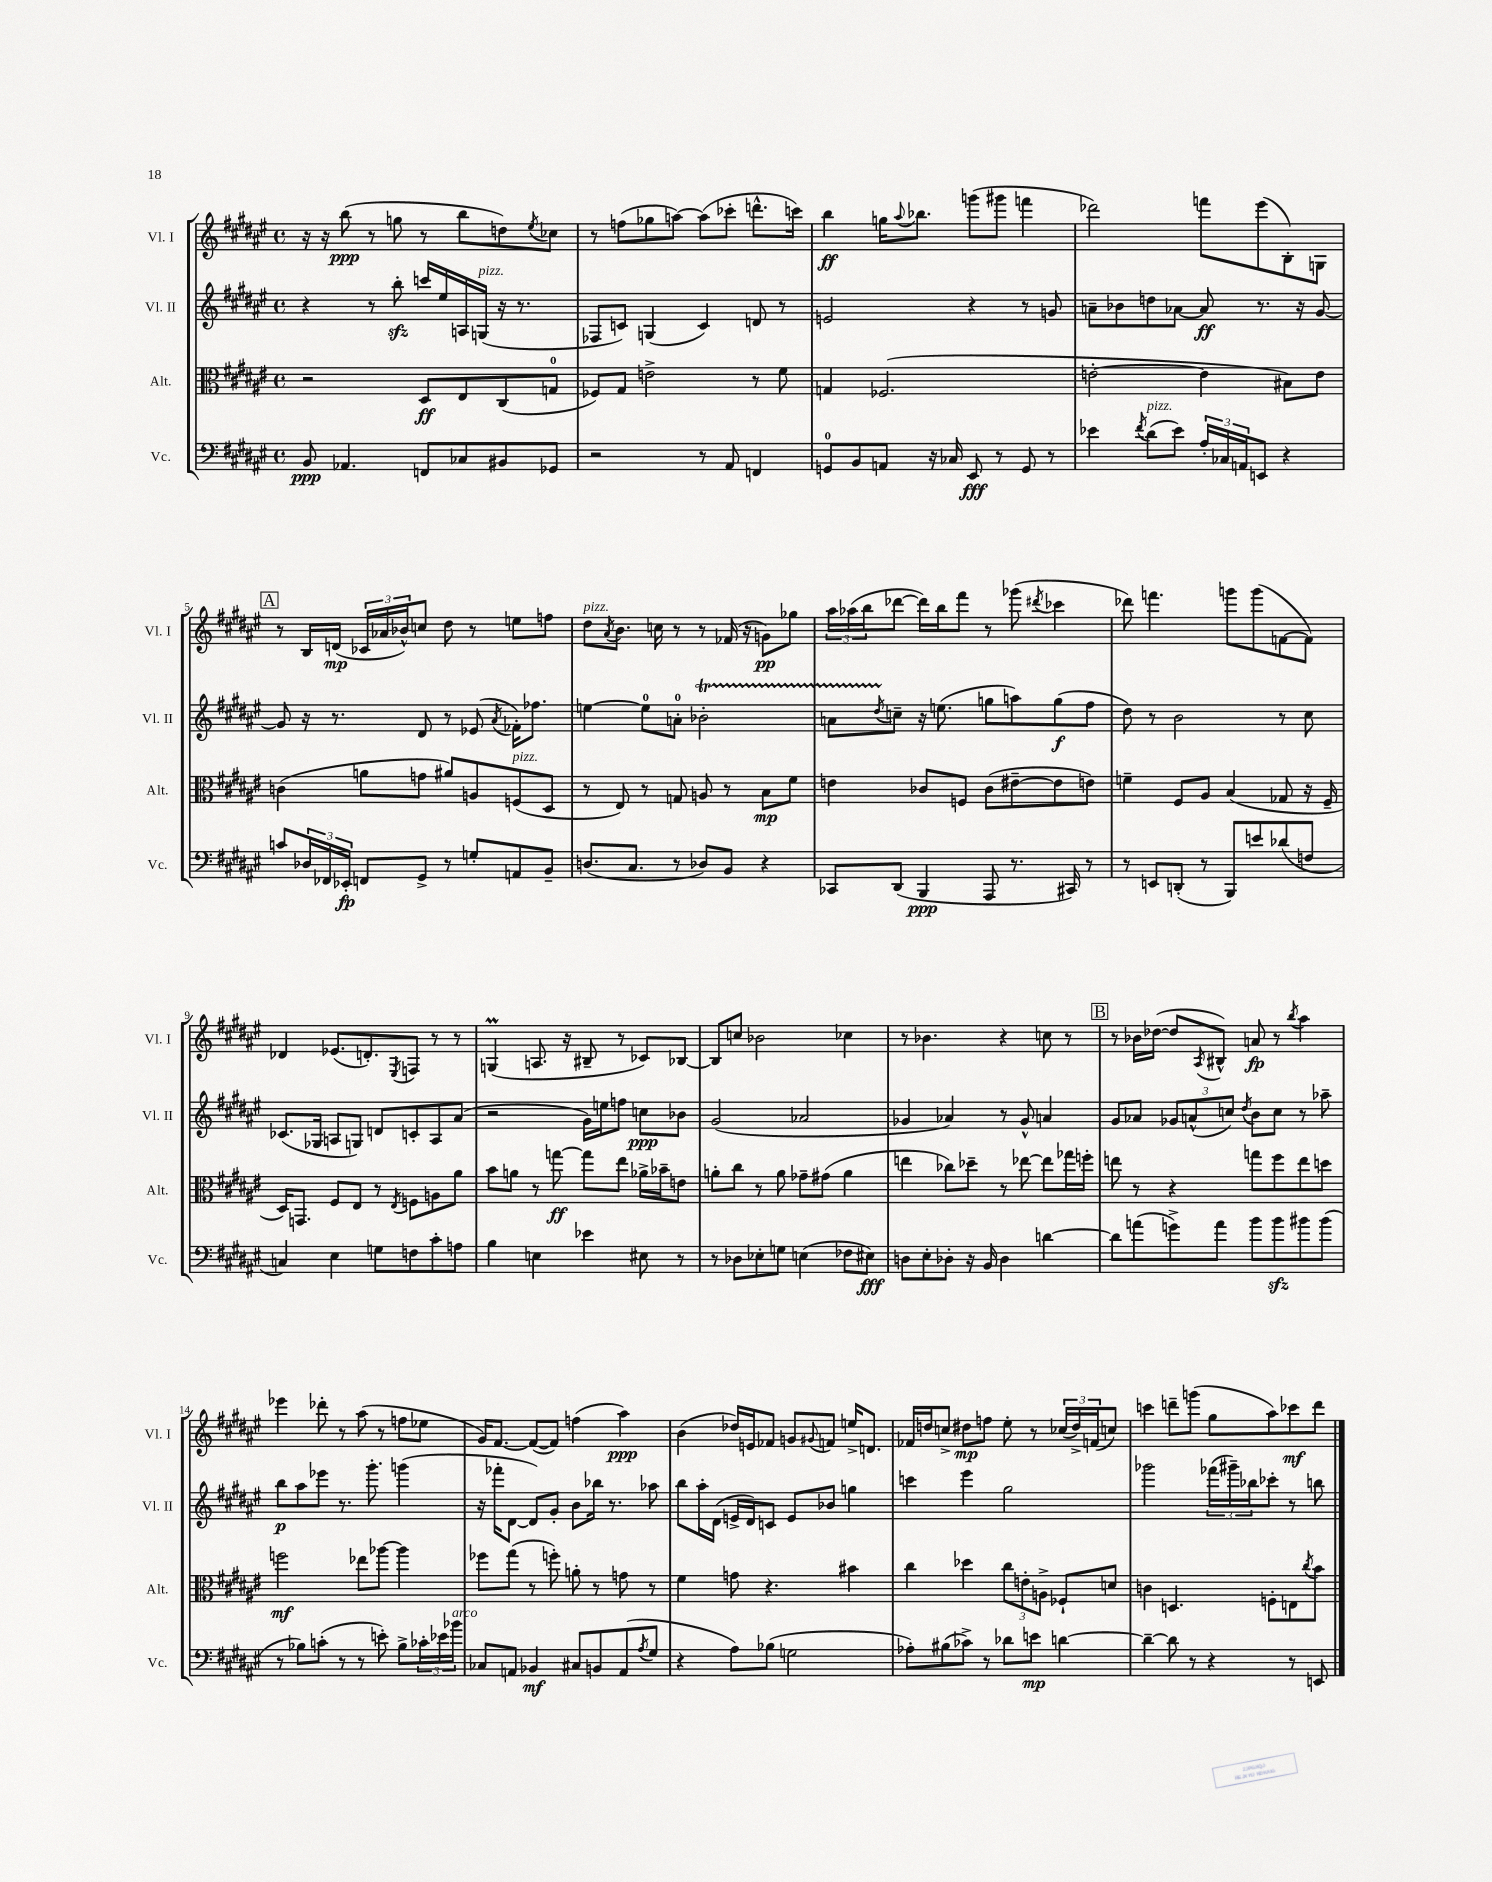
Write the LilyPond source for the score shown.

<<
\new StaffGroup <<
\new Staff = "s0" \with { instrumentName = "Vl. I" shortInstrumentName = "Vl. I" } {
    \clef treble \key fis \major \defaultTimeSignature \time 4/4
    r16 r16 b''8\ppp( r8 g''8 r8 b''8 d''8) \acciaccatura { eis''8 } ces''8 |
    r8 f''8( ges''8 a''8~) a''8( ces'''8-. d'''8.-^ c'''16) |
    b''4\ff g''16 \appoggiatura { ais''8 } bes''8. g'''8( gis'''8 f'''4 |
    des'''2) f'''8 eis'''8( b8-.) g8 |
    \mark \markup { \box "A" } r8 b16 d'16\mp( \tuplet 3/2 { ces'16 aes'16 bes'16-^) } c''8 dis''8 r8 e''8 f''8 |
    dis''8^\markup { \italic "pizz." } \acciaccatura { ais'8 } b'8. c''16 r8 r8 fes'16( r16 g'8\pp) ges''8 |
    \tuplet 3/2 { ais''16 aes''16( b''16 } des'''8~ des'''16) b''16 fis'''8 r8 ges'''8( \acciaccatura { dis'''8 } ces'''4 |
    des'''8) f'''4. g'''8 g'''8( f'8~ f'8) |
    des'4 ees'8.( d'8.-.) \acciaccatura { eis8 } f8 r8 r8 |
    g4\prall( a8. r16 bis8-- r8 ces'8) bes8~ |
    bes8 c''8 bes'2 ces''4 |
    r8 bes'4. r4 c''8 r8 |
    \mark \markup { \box "B" } r8 bes'16 des''16~( des''8 \acciaccatura { ais8 } bis8-^) a'8\fp r8 \acciaccatura { b''8 } ais''4 |
    ees'''4 des'''8-. r8 ais''8( r8 f''8 ees''8 |
    gis'16) fis'8.~ fis'8~( fis'8) f''4( ais''4\ppp) |
    b'4( des''16) e'16 fes'8 g'8 \appoggiatura { gis'8 } f'8 e''16-> d'8. |
    fes'16 d''16 c''8-> dis''8\mp f''8 eis''8-. r8 \tuplet 3/2 { ces''16( dis''16->) f'16( } c''8) |
    c'''4 d'''8-- g'''8( gis''8 ais''8) ces'''8\mf d'''8 \bar "|." |
}
\new Staff = "s1" \with { instrumentName = "Vl. II" shortInstrumentName = "Vl. II" } {
    \clef treble \key fis \major \defaultTimeSignature \time 4/4
    r4 r8 b''8-.\sfz c'''16 eis''16 a16 g16^\markup { \italic "pizz." }( r16 r8. |
    fes8 c'8) g4( c'4) d'8 r8 |
    e'2 r4 r8 g'8 |
    a'8-- bes'8 d''8 aes'8~ aes'8\ff r8. r16 gis'8~ |
    \mark \markup { \box "A" } gis'8 r16 r8. dis'8 r8 ees'8( \acciaccatura { ais'8 } fes'16-.) fes''8. |
    e''4~ e''8-0 a'8-0-. bes'2-.\startTrillSpan |
    a'8 \acciaccatura { dis''8 } c''8--\stopTrillSpan r16 e''8.( g''8 a''8) g''8\f( fis''8 |
    dis''8) r8 b'2 r8 cis''8 |
    ces'8.( ges16 a8 g8) d'8 c'8-. a8 ais'8( |
    r2 gis'16) e''16 f''8 c''8\ppp bes'8 |
    gis'2( aes'2 |
    ges'4 aes'4) r8 ges'8-^ a'4 |
    \mark \markup { \box "B" } gis'8 aes'8 \tuplet 3/2 { ges'8 a'8-^( c''8) } \acciaccatura { dis''8 } b'8 c''8 r8 aes''8-- |
    b''8\p ais''8 ees'''8 r8. gis'''8.-. g'''4( |
    r16 fes'''16-. dis'8~ dis'8) gis'8-. b'8 bes''16 r8. aes''8 |
    b''8 ais''16-. dis'16( e'16-> dis'16) c'8 e'8 bes'8 g''4 |
    c'''4 eis'''4 gis''2 |
    ges'''2 \tuplet 3/2 { fes'''16( gis'''16--) bes''16 } ces'''8-. r8 b''8 \bar "|." |
}
\new Staff = "s2" \with { instrumentName = "Alt." shortInstrumentName = "Alt." } {
    \clef alto \key fis \major \defaultTimeSignature \time 4/4
    r2 dis8\ff eis8 cis8( g8-0 |
    fes8) gis8 e'2-> r8 fis'8 |
    g4 fes2.( |
    e'2~-. e'4 bis8) e'8 |
    \mark \markup { \box "A" } c'4( a'8 g'8 ais'8) a8 f8^\markup { \italic "pizz." }( dis8 |
    r8 eis8) r8 g8 a8 r8 b8\mp fis'8 |
    e'4 ces'8 f8 ces'8( eis'8~-- eis'8 e'8) |
    f'4-- fis8 ais8 b4( ges8 r16 fis16-- |
    dis16) g,8. fis8 eis8 r8 \acciaccatura { eis8 } f8 a8 ais'8 |
    b'8 a'8 r8 g''8~\ff g''8 eis''8 aes'16-> bes'16-- e'8 |
    a'8-. cis''8 r8 a'8 ges'8-- gis'8( a'4 |
    e''4 ces''8) des''8-- r8 ees''8~ ees''8 ges''16 f''16-. |
    \mark \markup { \box "B" } e''8 r8 r4 g''8 fis''8 e''8 d''8 |
    f''2\mf ees''8 aes''8~ aes''4 |
    fes''8 gis''8( r8 f''8-.) a'8-. r8 g'8 r8 |
    fis'4 g'8 r4. bis'4 |
    cis''4 des''4 \tuplet 3/2 { cis''8 e'8-. a8-> } fes8-! d'8 |
    c'4 d4. f8-. e8 \acciaccatura { cis''8 } b'8 \bar "|." |
}
\new Staff = "s3" \with { instrumentName = "Vc." shortInstrumentName = "Vc." } {
    \clef bass \key fis \major \defaultTimeSignature \time 4/4
    b,8\ppp aes,4. f,8 ces8 bis,8 ges,8 |
    r2 r8 ais,8 f,4 |
    g,8-0 b,8 a,8 r16 ces16 eis,8\fff r8 g,8 r8 |
    ees'4 \acciaccatura { fis'8 } dis'8^\markup { \italic "pizz." }( ees'8) \tuplet 3/2 { ais16-. ces16 a,16 } e,8 r4 |
    \mark \markup { \box "A" } c'8 \tuplet 3/2 { des16 fes,16 ees,16-.\fp } f,8 gis,8-> r8 g8-. a,8 b,8-- |
    d8.( cis8. r8 des8) b,8 r4 |
    ces,8 dis,8( b,,4\ppp ais,,8 r8. cis,16) r8 |
    r8 e,8 d,8-.( r8 b,,8) e'8 des'8( f8 |
    c4) eis4 g8 f8 cis'8-. a8 |
    b4 e4 ees'4 eis8 r8 |
    r8 des8 ees8-. g8 e4( fes8 eis8\fff) |
    d8 eis8-. des8-. r16 b,16 des4 d'4~ |
    \mark \markup { \box "B" } d'8 a'8( g'8->) a'8 b'8 b'8\sfz bis'8 bis'8( |
    r8 bes8) c'8-.( r8 r8 e'8-.) bes8-> \tuplet 3/2 { ces'16-. ees'16 bes'16^\markup { \italic "arco" } } |
    ces8 a,8 bes,4\mf cis8 b,8 a,8( \acciaccatura { ais8 } gis8 |
    r4 ais8) bes8( g2 |
    aes8-.) bis8( ces'8->) r8 des'8 e'8\mp d'4~ |
    d'4~-- d'8 r8 r4 r8 e,8 \bar "|." |
}
>>
>>
